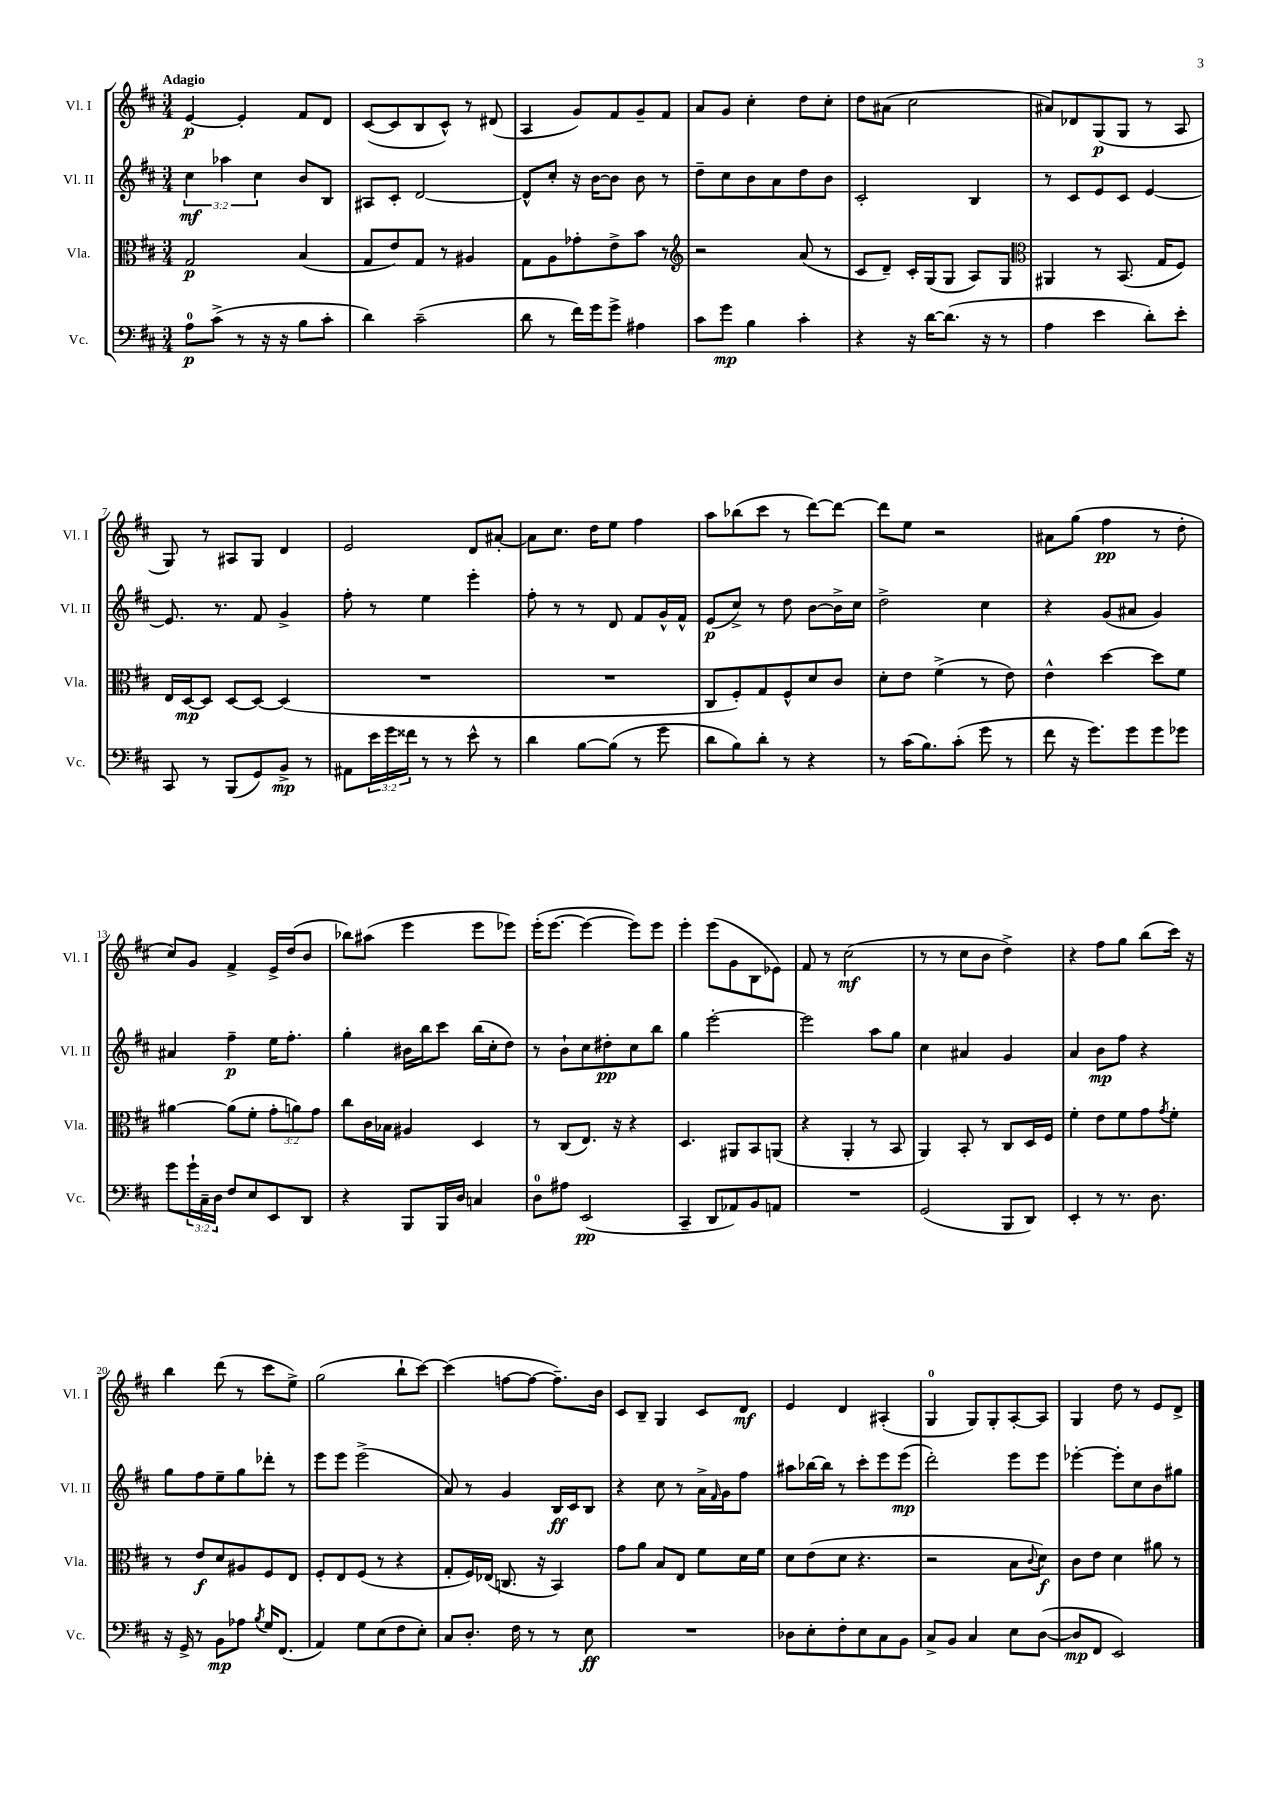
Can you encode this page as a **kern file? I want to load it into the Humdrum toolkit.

**kern	**dynam	**kern	**dynam	**kern	**dynam	**kern	**dynam
*part4	*part4	*part3	*part3	*part2	*part2	*part1	*part1
*staff4	*staff4	*staff3	*staff3	*staff2	*staff2	*staff1	*staff1
*I"Vc.	*	*I"Vla.	*	*I"Vl. II	*	*I"Vl. I	*
*I'Vc.	*	*I'Vla.	*	*I'Vl. II	*	*I'Vl. I	*
*clefF4	*	*clefC3	*	*clefG2	*	*clefG2	*
*k[f#c#]	*	*k[f#c#]	*	*k[f#c#]	*	*k[f#c#]	*
*M3/4	*	*M3/4	*	*M3/4	*	*M3/4	*
=1	=1	=1	=1	=1	=1	=1	=1
!	!	!	!	!	!	!LO:TX:a:B:t=Adagio	!
8A\L	p	2G/	p	6cc#\	mf	[4e/	p
(8c#^\J	.	.	.	.	.	.	.
.	.	.	.	6aa-X\	.	.	.
8r	.	.	.	.	.	4e'/]	.
.	.	.	.	6cc#\	.	.	.
16r	.	.	.	.	.	.	.
16r	.	.	.	.	.	.	.
8B\L	.	(4B/	.	8b/L	.	8f#/L	.
8c#'\J	.	.	.	8B/J	.	8d/J	.
=2	=2	=2	=2	=2	=2	=2	=2
4d\)	.	8G/L	.	8A#X/L	.	([8c#/L	.
.	.	8e/)	.	8c#'/J	.	8c#/]	.
(2c#~\	.	8G/J	.	[2d/	.	8B/	.
.	.	8r	.	.	.	8c#^^/J)	.
.	.	4A#X/	.	.	.	8r	.
.	.	.	.	.	.	(8d#X/	.
=3	=3	=3	=3	=3	=3	=3	=3
8d\	.	8G\L	.	8d^^/L]	.	4A/	.
8r	.	8A\	.	8cc#'/J	.	.	.
16f#\LL)	.	8g-X'\	.	16r	.	8g/L)	.
16g\J	.	.	.	[16b\KL	.	.	.
8g^\J	.	8e^\	.	8b\J]	.	8f#/	.
4A#X\	.	8b\J	.	8b\	.	8g~/	.
.	.	8r	.	8r	.	8f#/J	.
=4	=4	=4	=4	=4	=4	=4	=4
*	*	*clefG2	*	*	*	*	*
8c#\L	.	2r	.	8dd~\L	.	8a/L	.
8g\J	mp	.	.	8cc#\	.	8g/J	.
4B\	.	.	.	8b\	.	4cc#'\	.
.	.	.	.	8a\	.	.	.
4c#'\	.	(8a/	.	8dd\	.	8dd\L	.
.	.	8r	.	8b\J	.	8cc#'\J	.
=5	=5	=5	=5	=5	=5	=5	=5
4r	.	8c#/L	.	2c#'/	.	8dd\L	.
.	.	8d~/J)	.	.	.	(8a#X\J	.
16r	.	16c#'/LL	.	.	.	2cc#\	.
[16d\KL	.	(16G/J	.	.	.	.	.
(8.d\J]	.	8G/J	.	.	.	.	.
.	.	8A/L)	.	4B/	.	.	.
16r	.	.	.	.	.	.	.
8r	.	8G/J	.	.	.	.	.
=6	=6	=6	=6	=6	=6	=6	=6
*	*	*clefC3	*	*	*	*	*
4A\	.	4AA#X/	.	8r	.	8a#X/L)	.
.	.	.	.	8c#/L	.	8d-X/	.
4e\	.	8r	.	8e/	.	(8G/	p
.	.	(8.BB/	.	8c#/J	.	8G/J	.
8d'\L)	.	.	.	[4e/	.	8r	.
.	.	16G/KL	.	.	.	.	.
8e'\J	.	8F#/J)	.	.	.	8A/	.
!!LO:LB:g=z
=7	=7	=7	=7	=7	=7	=7	=7
8CC#/	.	16E/LL	.	8.e/]	.	8G/)	.
.	.	[16D/J	mp	.	.	.	.
8r	.	8D/J]	.	.	.	8r	.
.	.	.	.	8.r	.	.	.
(8BBB/L	.	[8D/L	.	.	.	8A#X/L	.
8GG/)	.	8D/J_	.	8f#/	.	8G/J	.
8BB^/J	mp	(4D/]	.	4g^/	.	4d/	.
8r	.	.	.	.	.	.	.
=8	=8	=8	=8	=8	=8	=8	=8
8AA#X\L	.	2.r	.	8ff#'\	.	2e/	.
24e\L	.	.	.	8r	.	.	.
24g\	.	.	.	.	.	.	.
24f##X\JJ	.	.	.	.	.	.	.
8r	.	.	.	4ee\	.	.	.
8r	.	.	.	.	.	.	.
8e^^\	.	.	.	4eee'\	.	8d/L	.
8r	.	.	.	.	.	[8a#X'/J	.
=9	=9	=9	=9	=9	=9	=9	=9
4d\	.	2.r	.	8ff#'\	.	8a#\L]	.
.	.	.	.	8r	.	8.cc#\J	.
[8B\L	.	.	.	8r	.	.	.
.	.	.	.	.	.	16dd\KL	.
(8B\J]	.	.	.	8d/	.	8ee\J	.
8r	.	.	.	8f#/L	.	4ff#\	.
8g\	.	.	.	16g^^/L	.	.	.
.	.	.	.	16f#^^/JJ	.	.	.
=10	=10	=10	=10	=10	=10	=10	=10
8d\L	.	8C#/L	.	(8e/L	p	8aa\L	.
8B\)	.	8F#'/)	.	8cc#^/J)	.	(8bb-X\	.
8d'\J	.	8G/	.	8r	.	8ccc#\J	.
8r	.	8F#^^/	.	8dd\	.	8r	.
4r	.	8d/	.	[8b\L	.	[8ddd\L)	.
.	.	8c#/J	.	16b^\L]	.	8ddd\J_	.
.	.	.	.	16cc#\JJ	.	.	.
=11	=11	=11	=11	=11	=11	=11	=11
8r	.	8d'\L	.	2dd^\	.	8ddd\L]	.
(16c#\KL	.	8e\J	.	.	.	8ee\J	.
8.B\)	.	.	.	.	.	.	.
.	.	(4f#^\	.	.	.	2r	.
(8c#'\J	.	.	.	.	.	.	.
8g\	.	8r	.	4cc#\	.	.	.
8r	.	8e\)	.	.	.	.	.
=12	=12	=12	=12	=12	=12	=12	=12
8f#\	.	4e^^\	.	4r	.	8a#X\L	.
16r	.	.	.	.	.	(8gg\J	.
8.g\L)	.	.	.	.	.	.	.
.	.	[4dd\	.	(8g/L	.	4ff#\	pp
8g\	.	.	.	8a#X/J	.	.	.
8g\	.	8dd\L]	.	4g/)	.	8r	.
8g-X\J	.	8f#\J	.	.	.	8dd'\	.
!!LO:LB:g=z
=13	=13	=13	=13	=13	=13	=13	=13
8g\L	.	[4a#X\	.	4a#X/	.	8cc#/L)	.
24g`\L	.	.	.	.	.	8g/J	.
24C#~\	.	.	.	.	.	.	.
24D\JJ	.	.	.	.	.	.	.
8F#/L	.	(8a#\L]	.	4ff#~\	p	4f#^/	.
8E/	.	8f#'\J	.	.	.	.	.
8EE/	.	12g'\L	.	16ee\KL	.	16e^/LL	.
.	.	.	.	8.ff#'\J	.	(16dd/J	.
.	.	12an\)	.	.	.	.	.
8DD/J	.	.	.	.	.	8b/J	.
.	.	12g\J	.	.	.	.	.
=14	=14	=14	=14	=14	=14	=14	=14
4r	.	8cc#\L	.	4gg'\	.	8bb-X\L)	.
.	.	16c#\L	.	.	.	(8aa#X\J	.
.	.	16B-X\JJ	.	.	.	.	.
8BBB/L	.	4A#X/	.	16b#X\LL	.	4eee\	.
.	.	.	.	16bb\J	.	.	.
16BBB/L	.	.	.	8ccc#\J	.	.	.
16D/JJ	.	.	.	.	.	.	.
4Cn/	.	4D/	.	(16bb\LL	.	8eee\L	.
.	.	.	.	16cc#'\J	.	.	.
.	.	.	.	8dd\J)	.	8eee-X\J)	.
=15	=15	=15	=15	=15	=15	=15	=15
8D\L	.	8r	.	8r	.	(16eee'\KL	.
.	.	.	.	.	.	[8.eee\J	.
8A#X\J	.	(8C#/L	.	8b`\L	.	.	.
(2EE/	pp	8.E/J)	.	8cc#\	.	4eee\_	.
.	.	.	.	8dd#X'\	pp	.	.
.	.	16r	.	.	.	.	.
.	.	4r	.	8cc#\	.	8eee\L])	.
.	.	.	.	8bb\J	.	8eee\J	.
=16	=16	=16	=16	=16	=16	=16	=16
4CC#~/	.	4.D/	.	4gg\	.	4eee'\	.
8DD/L	.	.	.	[2eee'\	.	(8eee\L	.
8AA-X/)	.	8AA#X/L	.	.	.	8g\	.
8BB/	.	8BB/	.	.	.	8B\	.
8AAn/J	.	(8AAn/J	.	.	.	8e-X\J)	.
=17	=17	=17	=17	=17	=17	=17	=17
2.r	.	4r	.	2eee\]	.	8f#/	.
.	.	.	.	.	.	8r	.
.	.	4AA'/	.	.	.	(2cc#\	mf
.	.	8r	.	8aa\L	.	.	.
.	.	8BB/	.	8gg\J	.	.	.
=18	=18	=18	=18	=18	=18	=18	=18
(2GG/	.	4AA/)	.	4cc#\	.	8r	.
.	.	.	.	.	.	8r	.
.	.	8BB'/	.	4a#X/	.	8cc#\L	.
.	.	8r	.	.	.	8b\J	.
8BBB/L	.	8C#/L	.	4g/	.	4dd^\)	.
8DD/J)	.	16D/L	.	.	.	.	.
.	.	16F#/JJ	.	.	.	.	.
=19	=19	=19	=19	=19	=19	=19	=19
4EE'/	.	4f#'\	.	4a/	.	4r	.
8r	.	8e\L	.	8b\L	mp	8ff#\L	.
8.r	.	8f#\	.	8ff#\J	.	8gg\J	.
.	.	8g\	.	4r	.	(8bb\L	.
8.D\	.	.	.	.	.	.	.
.	.	8qg/	.	.	.	.	.
.	.	8f#'\J	.	.	.	16ccc#\Jk)	.
.	.	.	.	.	.	16r	.
!!LO:LB:g=z
=20	=20	=20	=20	=20	=20	=20	=20
16r	.	8r	.	8gg\L	.	4bb\	.
16GG^/	.	.	.	.	.	.	.
8r	.	8e/L	f	8ff#\	.	.	.
8BB\L	mp	8d/	.	8ee~\	.	(8ddd\	.
8A-X\J	.	8A#X/	.	8gg\	.	8r	.
8qB/	.	.	.	.	.	.	.
16G/KL	.	8F#/	.	8ddd-X'\J	.	8ccc#\L	.
(8.FF#/J	.	.	.	.	.	.	.
.	.	8E/J	.	8r	.	8ee^\J)	.
=21	=21	=21	=21	=21	=21	=21	=21
4AA/)	.	8F#'/L	.	8eee\L	.	(2gg\	.
.	.	8E/	.	8eee\J	.	.	.
8G\L	.	(8F#/J	.	(2eee^\	.	.	.
(8E\	.	8r	.	.	.	.	.
8F#\	.	4r	.	.	.	8bb`\L	.
8E'\J)	.	.	.	.	.	[8ccc#\J)	.
=22	=22	=22	=22	=22	=22	=22	=22
8C#/L	.	8G'/L	.	8a/)	.	(4ccc#\]	.
8.D'/J	.	16F#/L)	.	8r	.	.	.
.	.	(16E-X/JJ	.	.	.	.	.
.	.	8.Cn/	.	4g/	.	[8ffn\L	.
16F#\	.	.	.	.	.	.	.
8r	.	.	.	.	.	8ff\J_	.
.	.	16r	.	.	.	.	.
8r	.	4BB/)	.	16B/LL	ff	8.ff~\L])	.
.	.	.	.	16c#/J	.	.	.
8E\	ff	.	.	8B/J	.	.	.
.	.	.	.	.	.	16b\Jk	.
=23	=23	=23	=23	=23	=23	=23	=23
2.r	.	8g\L	.	4r	.	8c#/L	.
.	.	8a\J	.	.	.	8B~/J	.
.	.	8B/L	.	8cc#\	.	4G/	.
.	.	8E/J	.	8r	.	.	.
.	.	8f#\L	.	16a^\LL	.	8c#/L	.
.	.	.	.	16qqf#/	.	.	.
.	.	.	.	16g\J	.	.	.
.	.	16d\L	.	8ff#\J	.	8d/J	mf
.	.	16f#\JJ	.	.	.	.	.
=24	=24	=24	=24	=24	=24	=24	=24
8D-X\L	.	8d\L	.	8aa#X\L	.	4e/	.
8E'\	.	(8e\	.	[16bb-X\L	.	.	.
.	.	.	.	16bb-\JJ]	.	.	.
8F#'\	.	8d\J	.	8r	.	4d/	.
8E\	.	4.r	.	8ccc#'\L	.	.	.
8C#\	.	.	.	8eee\	.	(4A#X'/	.
8BB\J	.	.	.	(8eee\J	mp	.	.
=25	=25	=25	=25	=25	=25	=25	=25
8C#^/L	.	2r	.	2ddd'\)	.	4G/	.
8BB/J	.	.	.	.	.	.	.
4C#/	.	.	.	.	.	8G/L)	.
.	.	.	.	.	.	8G'/	.
8E\L	.	8B\L	.	8eee\L	.	[8A'/	.
.	.	8qqc#/	.	.	.	.	.
([8D\J	.	8d\J)	f	8eee\J	.	8A/J]	.
=26	=26	=26	=26	=26	=26	=26	=26
8D/L]	mp	8c#\L	.	[4eee-X'\	.	4G/	.
8FF#/J	.	8e\J	.	.	.	.	.
2EE/)	.	4d\	.	8eee-'\L]	.	8dd\	.
.	.	.	.	8cc#\	.	8r	.
.	.	8a#X\	.	8b\	.	8e/L	.
.	.	8r	.	8gg#X\J	.	8d^/J	.
==	==	==	==	==	==	==	==
*-	*-	*-	*-	*-	*-	*-	*-
